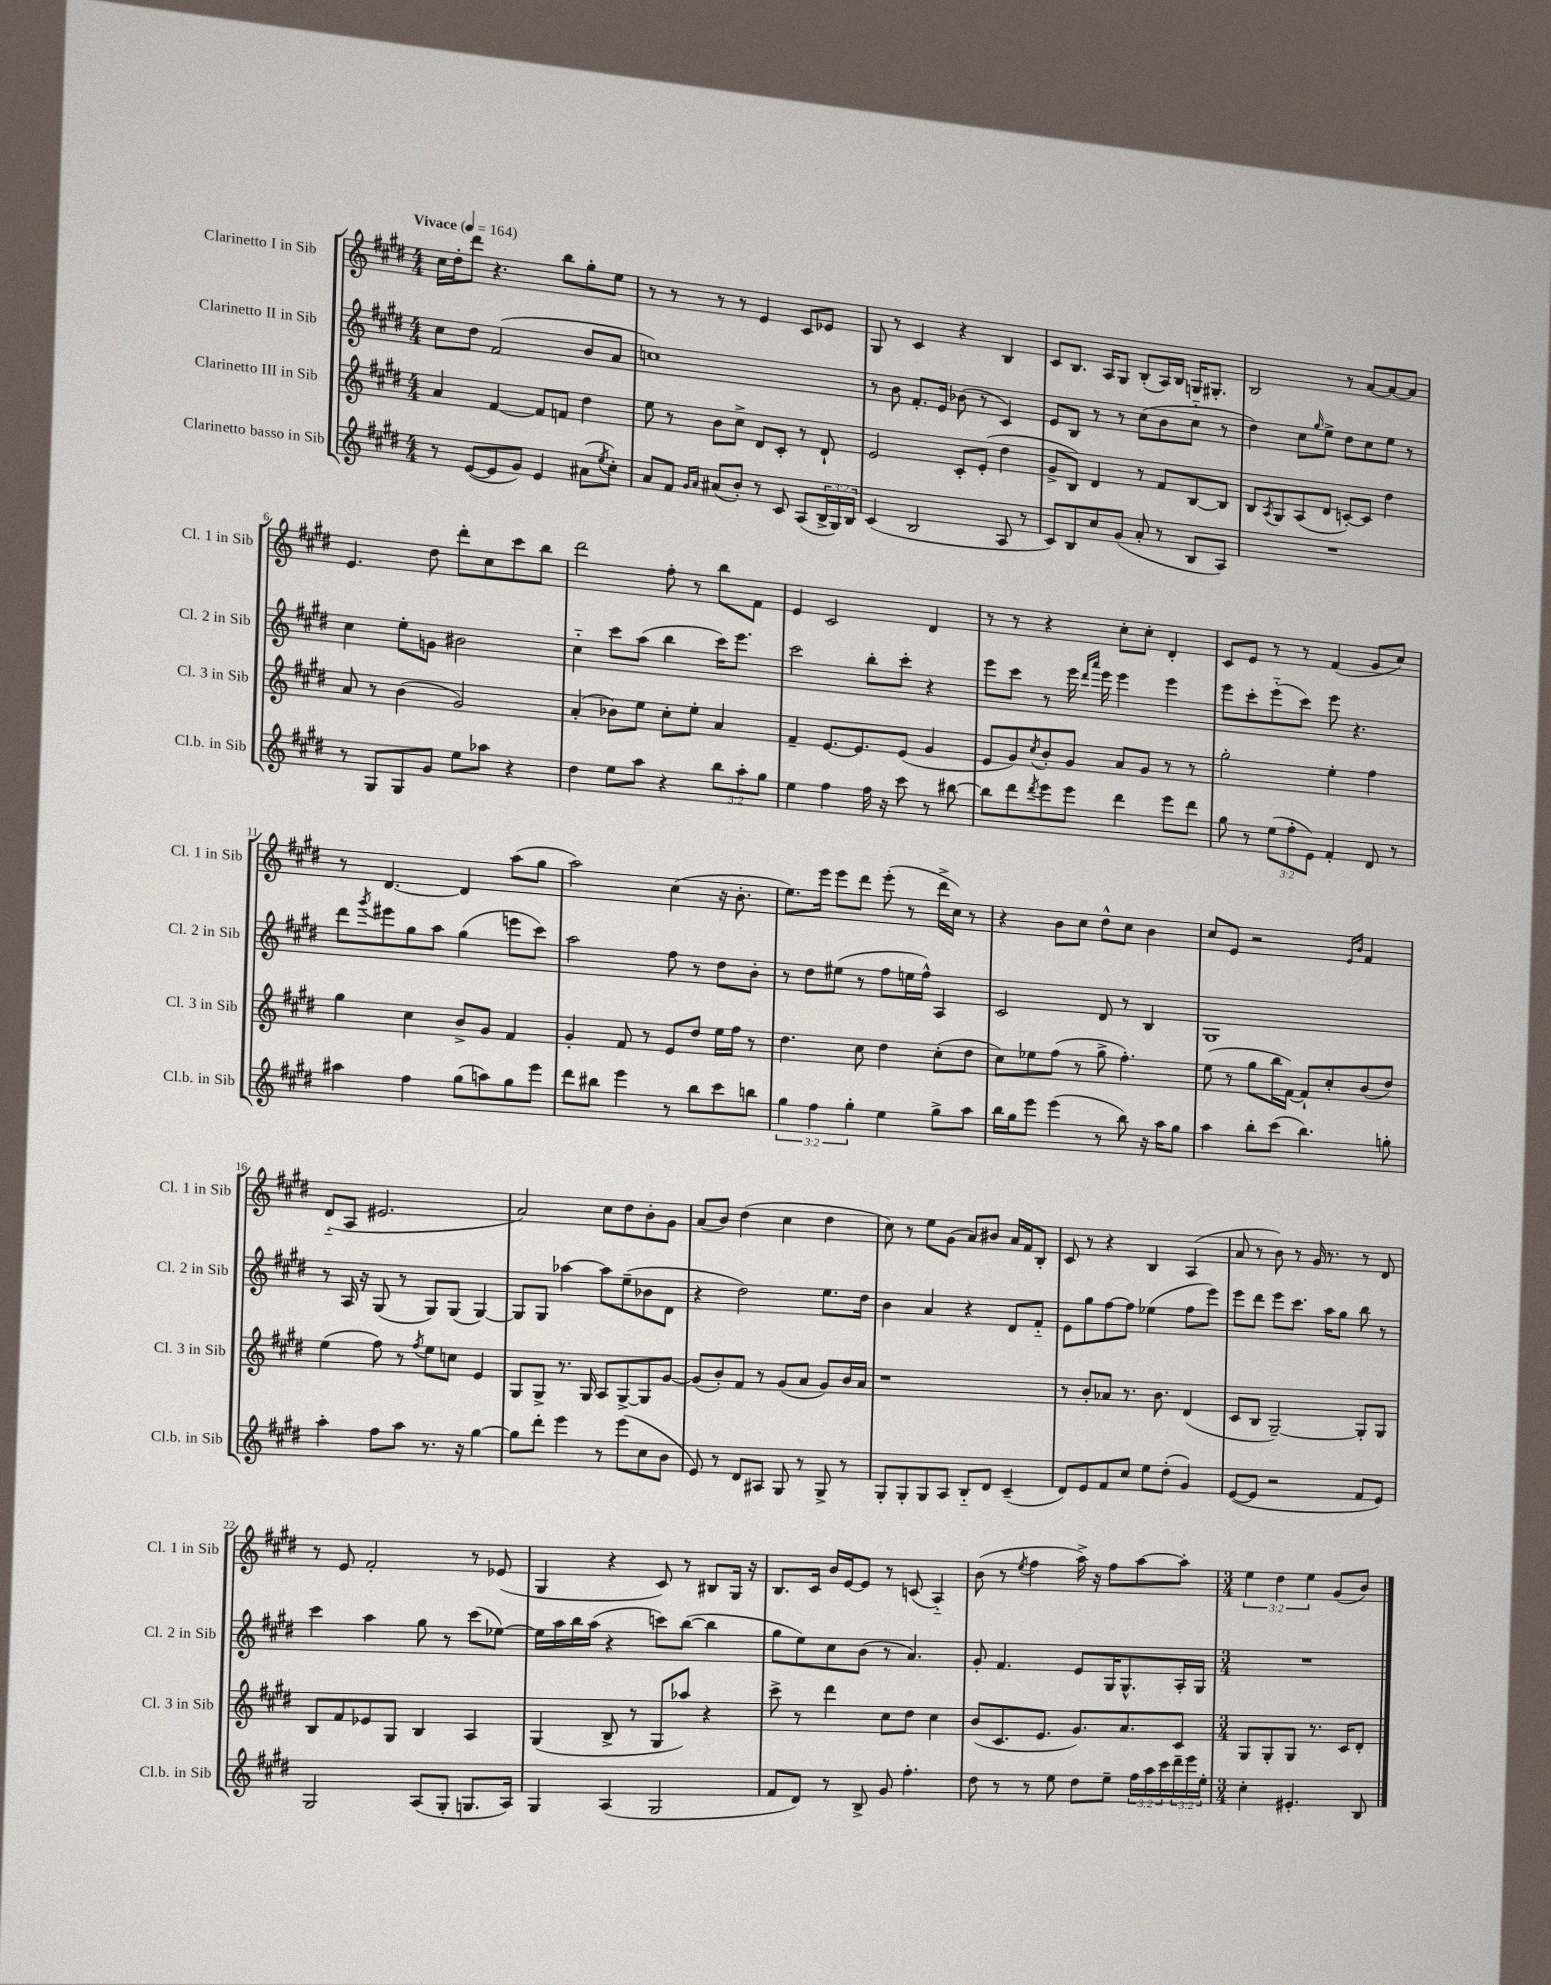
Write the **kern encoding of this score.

**kern	**kern	**kern	**kern
*staff4	*staff3	*staff2	*staff1
*clefG2	*clefG2	*clefG2	*clefG2
*k[f#c#g#d#]	*k[f#c#g#d#]	*k[f#c#g#d#]	*k[f#c#g#d#]
*M4/4	*M4/4	*M4/4	*M4/4
*MM164	*MM164	*MM164	*MM164
8r	4a	8cc#	16cc#
.	.	.	16dd#'
([8e	.	8dd#	8ddd#
8e]	[4f#	(2f#	4.r
8g#)	.	.	.
4e	8f#]	.	.
.	8f	.	8bb
(8a#	4dd#	8b	8gg#'
8qee	.	.	.
8cc#')	.	8a	8ee
=	=	=	=
8a	8ee	1cc)	8r
8f#	8r	.	8r
16qqg#	.	.	.
16qqa	.	.	.
(8a#	8b	.	8r
8b')	8cc#^	.	8r
8r	8d#	.	4e
8c#	8c#'	.	.
(8A	8r	.	8c#
24B^	8d#`	.	8e-
24G#)	.	.	.
24B	.	.	.
=	=	=	=
(4c#	2e	8r	8G#
.	.	8b	8r
2B	.	8.f#'	4c#
.	.	16e	.
.	8c#'	(8b-	4r
.	(8e'	8r	.
8A	4dd#	4c#)	4B
8r	.	.	.
=	=	=	=
8c#)	8g#^	8e	8c#
8B	8B)	8B	8.B
8cc#	4d#	8r	.
.	.	.	16A
(8g#	.	8r	8G#
8a'	8r	(8cc#	(8B'
8r	8f#	8b	16A)
.	.	.	16B
8B	[8B	8cc#'~	16G
.	.	.	8.G#'
8A)	8B]	8r	.
=	=	=	=
1r	8B	4dd#)	2B
.	8qA	.	.
.	8G#	.	.
.	(8A	8cc#	.
.	.	16qqgg#	.
.	8d#	8ee^	.
.	[8c')	8dd#	8r
.	8c]	8cc#	[8a
.	4dd#	8ee	8a_
.	.	8r	8a]
=	=	=	=
8r	8a	4cc#	4.e
8G#	8r	.	.
8G#	(4b	8ee'	.
8g#	.	8g	8dd#
8ee	2g#)	2b#	8ddd#'
8aa-	.	.	8cc#
4r	.	.	8ccc#
.	.	.	8bb
=	=	=	=
4dd#	(4a'	4cc#'~	2ddd#
8ee	8b-)	8ccc#	.
8aa	8ee	(8aa	.
4r	8cc#'	4bb	8ff#'
.	8ee'	.	8r
12bb	4a	16ccc#)	8bb
.	.	8.eee	.
12aa'	.	.	.
.	.	.	8f#
12gg#	.	.	.
=	=	=	=
4ee	4f#~	2ccc#	4e
4ff#	[8.e	.	2c#
.	8.e]	.	.
16ff#	.	8bb'	.
16r	.	.	.
8ccc#	(8e	8ccc#'	.
8r	4g#	4r	4d#
[8bb#	.	.	.
=	=	=	=
8bb#]	8e	8eee	8r
8ddd#	8g#)	8ccc#	8r
8qddd#	8qcc#	.	.
8eee	8b'	8r	4r
8eee	8g#	16eee	.
.	.	16qqddd#	.
.	.	16qqaaa	.
.	.	16eee	.
4ddd#	8a	4eee	8cc#'
.	8g#	.	8cc#'
8eee	8r	4eee	4d#'
8ddd#	8r	.	.
=	=	=	=
8gg#	2gg#'	8eee	8c#
8r	.	8ccc#'	8e
(12ee	.	(8eee'~	8r
12ff#'	.	.	.
.	.	8ccc#)	8r
12e)	.	.	.
4f#'	4ee'	8eee	(4f#
.	.	4.r	.
8d#	4ff#	.	8g#
8r	.	.	8cc#)
=	=	=	=
4aa#	4gg#	8ddd#	8r
.	.	8qggg#	.
.	.	8eee#	[4.d#
4ff#	4cc#	8gg#	.
.	.	8aa	.
(8gg#	8b^	(4gg#	4d#]
8aa)	8g#	.	.
8gg#	4f#	8eee	(8aa
8eee	.	8ccc#)	8gg#
=	=	=	=
8ddd#	4g#'	2aa	2aa)
8bb#	.	.	.
4eee	8f#	.	.
.	8r	.	.
8r	8e	8ff#	(4cc#
8bb#	8dd#	8r	.
8ccc#	16ee	8dd#	16r
.	16ff#	.	8.b'
8bb	8r	8b'	.
=	=	=	=
6gg#	4.dd#	8r	8.ee)
.	.	8dd#	.
6ff#	.	.	.
.	.	.	16eee
.	.	(8ee#	8eee
6gg#'	.	.	.
.	8cc#	8r	8ddd#
4ee	4dd#	8ff#	(8eee'
.	.	16ee	8r
.	.	16ff#^^)	.
8gg#^	(8cc#'	4A	16ddd#^
.	.	.	16cc#)
8aa	8dd#	.	8r
=	=	=	=
16bb	8cc#)	2c#	4r
16gg#	.	.	.
8eee	8ee-	.	.
(4eee	(8ff#	.	8b
.	8r	.	8cc#
8r	8gg#^	8d#	8dd#^^
8bb)	4.ff#')	8r	8cc#
16r	.	4B	4b
16aa	.	.	.
8gg#	.	.	.
=	=	=	=
4aa	(8ee	1G#	8cc#
.	8r	.	8e
8bb'	8gg#	.	2r
(8ccc#	16bb	.	.
.	[16f#)	.	.
4.bb)	8f#`]	.	.
.	8cc#'	.	.
.	.	.	16qqe
.	.	.	16qqb
.	(8b	.	4f#
8gg'	8dd#)	.	.
=	=	=	=
4aa'	(4ee	8r	(8d#'~
.	.	16A	8A
.	.	16r	.
8ff#	8ff#)	(8G#	2.e#
8aa	8r	8r	.
.	8qff#	.	.
8.r	8ee	8G#)	.
.	8cc	(8G#	.
16r	.	.	.
[4gg#	4e	[4G#)	.
=	=	=	=
8gg#]	8G#	8G#]	2a)
8ddd#'	8G#^	8G#	.
4eee	8.r	[4aa-	.
.	16G#	.	.
8r	8A	8aa-]	8cc#
(8eee	[8G#^	(8ee~	8dd#
8cc#	8G#]	8b-	8b'
8b	[8g#	8d#	8g#
=	=	=	=
8e)	(8g#]	4r	(8a
8r	8b')	.	8b)
8d#	8f#	2dd#)	(4dd#
8A#	8r	.	.
8G#	(8g#	.	4cc#
8r	8a	.	.
8G#^	8g#)	8.ee	4dd#
8r	16b	.	.
.	16a	16dd#	.
=	=	=	=
8G#'	1r	4b	8cc#)
8G#'	.	.	8r
8G#	.	4a	8ee
8A	.	.	(8g#
8B'~	.	4r	8a)
8d#	.	.	8b#
(4c#~	.	8d#	16a
.	.	.	16f#
.	.	8f#'~	8B'
=	=	=	=
8d#)	8r	8e	8c#
8e	8b'	8gg#	8r
8f#	8a-	[8ff#	4r
8cc#	8.r	8ff#]	.
8ee	.	(4ee-	4B
.	8.b	.	.
(8dd#'	.	.	.
4g#)	(4d#	8ff#	(4A
.	.	8eee)	.
=	=	=	=
([8e	8c#	8eee	8a
8e]	8B	8ddd#	8r
2r	[2G#~)	8eee	8b)
.	.	8.ccc#	8r
.	.	.	16g#
.	.	16aa	8.r
.	.	8gg#	.
8f#	8G#']	8bb	8r
8e)	8G#	8r	8d#
=	=	=	=
2G#	8B	4ccc#	8r
.	8f#	.	8e
.	8e-	4aa	2f#'
.	8G#	.	.
(8A	4B	8gg#	.
8G#'	.	8r	.
8.G	4A	(8ccc#	8r
.	.	[8ee-)	(8e-
16A)	.	.	.
=	=	=	=
4G#	(4G#	16ee-]	4G#
.	.	16aa	.
.	.	16bb	.
.	.	(16aa	.
(4A	8B^	4r	4r
.	8r	.	.
2G#	8G#	8ccc)	8c#)
.	8aa-)	([8bb	8r
.	4r	4bb]	8B#
.	.	.	16G#
.	.	.	16r
=	=	=	=
8f#	8ccc#^	8gg#	8.B
8d#)	8r	8ee)	.
.	.	.	16c#
8r	4ddd#	8cc#	16b
.	.	.	[16e
8B^	.	(8b	8e]
8g#	8cc#	8r	8r
4.ff#'	8dd#	4.a)	(8c
.	4cc#	.	4A'~)
=	=	=	=
8dd#	(8b	8g#'	(8b
8r	8.c#	4.f#	8r
.	.	.	8qee
8r	.	.	4ff#
.	8.e	.	.
8ee	.	.	.
8dd#	8.g#)	8e	16aa^)
.	.	.	16r
8ee~	.	16G#	8ff#
.	8.a	8.G#^^	.
24ff#	.	.	[8aa
24aa	.	.	.
24ccc#	.	.	.
24ddd#~	8c#	16A'	8aa']
24eee	.	.	.
.	.	16G#	.
24ee'	.	.	.
=	=	=	=
*M3/4	*M3/4	*M3/4	*M3/4
4cc#'	8G#	2.r	6ee
.	8G#'	.	.
.	.	.	6dd#
4.e#'	8G#	.	.
.	.	.	6ee
.	8.r	.	.
.	.	.	(8g#
.	16c#	.	.
8B	8d#'	.	8b)
==	==	==	==
*-	*-	*-	*-
